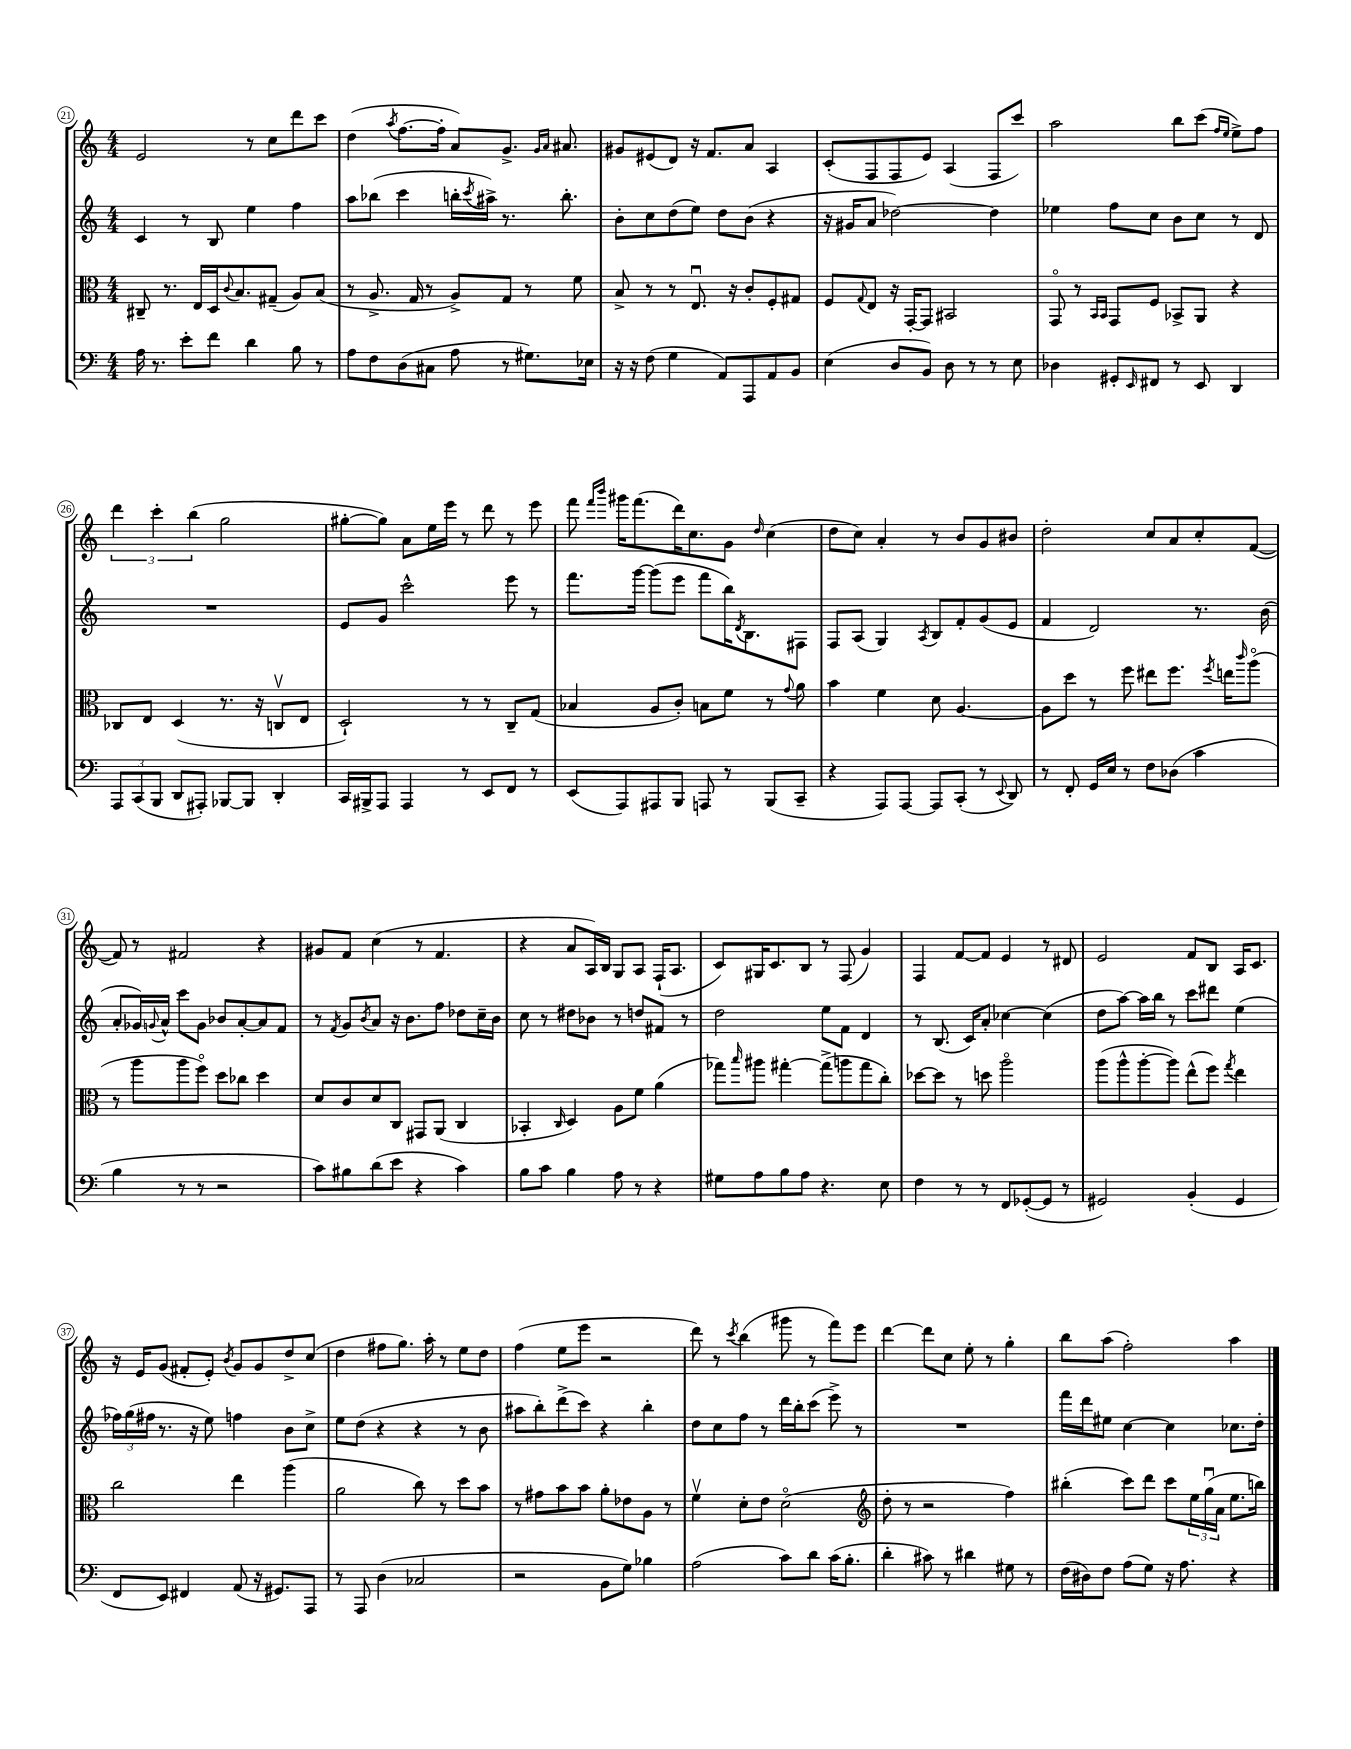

**kern	**kern	**kern	**kern
*staff4	*staff3	*staff2	*staff1
*clefF4	*clefC3	*clefG2	*clefG2
*k[]	*k[]	*k[]	*k[]
*M4/4	*M4/4	*M4/4	*M4/4
16A	8C#~	4c	2e
8.r	.	.	.
.	8.r	.	.
8e'	.	8r	.
.	16E	.	.
8f	16D	8B	.
.	8qqc	.	.
.	8.B	.	.
4d	.	4ee	8r
.	(8G#~	.	8cc
8B	8A)	4ff	8ddd
8r	(8B	.	8ccc
=	=	=	=
8A	8r	8aa	(4dd
8F	8.A^	(8bb-	.
.	.	.	8qaa
(8D	.	4ccc	[8.ff
.	16G	.	.
8C#	8r	.	.
.	.	.	16ff']
8A	8A^)	16bb'	8a)
.	.	8qccc	.
.	.	16aa#^)	.
8r	8G	8.r	8.g^
8.G#)	8r	.	.
.	.	.	16qqg
.	.	.	16qqa
.	.	8.bb'	8.a#
.	8f	.	.
16E-	.	.	.
=	=	=	=
16r	8B^	8b'	8g#
16r	.	.	.
(8F	8r	8cc	(8e#
4G	8r	(8dd	8d)
.	8.Eu	8ee)	16r
.	.	.	8.f
8AA)	.	8dd	.
.	16r	.	.
8AAA	8c'	(8b	8a
8AA	8F'	4r	4A
8BB	8G#	.	.
=	=	=	=
(4E	8F	16r	(8c'
.	.	16g#	.
.	8qqG	.	.
.	8E	8a	8F
8D	16r	[2dd-)	8F
.	[16GG'	.	.
8BB)	8GG]	.	8e)
8D	2BB#	.	(4A
8r	.	.	.
8r	.	4dd-]	8F
8E	.	.	8ccc)
=	=	=	=
4D-	8GGo	4ee-	2aa
.	8r	.	.
.	16qqBB	.	.
.	16qqBB	.	.
8GG#'	8GG	8ff	.
16qqEE	.	.	.
8FF#	8F	8cc	.
8r	8BB-^	8b	8bb
8EE	8AA	8cc	(8ccc
.	.	.	16qqff
.	.	.	16qqee
4DD	4r	8r	8ee^)
.	.	8d	8ff
=	=	=	=
12AAA	8C-	1r	6ddd
(12CC	.	.	.
.	8E	.	.
12BBB	.	.	6ccc'
8DD	(4D	.	.
.	.	.	(6bb
8AAA#')	.	.	.
[8BBB-	8.r	.	2gg
8BBB-]	.	.	.
.	16r	.	.
4DD'	8Cv	.	.
.	8E	.	.
=	=	=	=
16CC	2D`)	8e	[8gg#'
16BBB#^	.	.	.
8AAA	.	8g	8gg#])
4AAA	.	2ccc^^	8a
.	.	.	16ee
.	.	.	16eee
8r	8r	.	8r
8EE	8r	.	8ddd
8FF	8C~	8eee	8r
8r	(8G	8r	8eee
=	=	=	=
(8EE	4B-	8.fff	8fff
.	.	.	16qqfff
.	.	.	16qqbbb
8AAA)	.	.	16ggg#
.	.	[16ggg	(8.fff
8AAA#	8A	(8ggg]	.
8BBB	8c')	8eee	16ddd)
.	.	.	8.cc
8AAA	8B	8fff	.
8r	8f	16bb)	8g
.	.	8qd	.
.	.	8.B	.
.	.	.	16qqdd
(8BBB	8r	.	(4cc
.	8qqg	.	.
8CC~	8a	8F#	.
=	=	=	=
4r	4b	8F	8dd
.	.	(8A	8cc)
8AAA)	4f	4G)	4a'
[8AAA	.	.	.
.	.	8qA	.
8AAA]	8d	8B	8r
(8CC'	[4.A	8f'	8b
8r	.	(8g	8g
8qqEE	.	.	.
8DD)	.	8e	8b#
=	=	=	=
8r	8A]	4f	2dd'
8FF'	8dd	.	.
16GG	8r	2d)	.
16E	.	.	.
8r	8ff	.	.
8F	8ee#	.	8cc
(8D-	8.ff	.	8a
4c	.	8.r	8cc'
.	8qff	.	.
.	16ee	.	.
.	16qqccc	.	.
.	(8aao	.	([8f
.	.	(16b	.
=	=	=	=
4B	8r	8a'	8f])
.	8aa	16g-)	8r
.	.	8qqg	.
.	.	16a^^	.
8r	8aa	8ccc	2f#
8r	8ffo)	8g	.
2r	8dd	8b-	.
.	8cc-	[8a'	.
.	4dd	8a]	4r
.	.	8f	.
=	=	=	=
8c)	8d	8r	8g#
.	.	8qf	.
8B#	8c	8g	8f
.	.	8qb	.
(8d	8d	8a	(4cc
8e	8C	16r	.
.	.	8.b	.
4r	8GG#	.	8r
.	(8AA	8ff	4.f
4c)	4C	8dd-	.
.	.	16cc~	.
.	.	16b	.
=	=	=	=
8B	4BB-'	8cc	4r
8c	.	8r	.
.	16qqC	.	.
4B	4D)	8dd#	8a
.	.	8b-	16A)
.	.	.	16B
8A	8A	8r	8G
8r	8f	8dd	8A
4r	(4a	8f#	(16F`
.	.	.	8.A
.	.	8r	.
=	=	=	=
8G#	8gg-)	2dd	8c)
.	16qqbb	.	.
8A	8aa#	.	16G#
.	.	.	8.c
8B	[4gg#'	.	.
8A	.	.	8B
4.r	(8gg#^]	8ee	8r
.	8aa	8f	(8F
.	8gg#	4d	4g)
8E	8cc')	.	.
=	=	=	=
4F	[8dd-	8r	4F
.	8dd-]	(8.B	.
8r	8r	.	[8f
.	.	16c)	.
8r	8dd	8a'	8f]
8FF	2aao	[4cc-	4e
([8GG-'	.	.	.
8GG-]	.	(4cc-]	8r
8r	.	.	8d#
=	=	=	=
2GG#)	(8aa	8dd	2e
.	8aa^^	[8aa)	.
.	[8aa'	16aa]	.
.	.	16bb	.
.	8aa])	8r	.
(4BB'	(8ee^^	8ccc	8f
.	8ff)	8ddd#	8B
.	8qgg	.	.
4GG#	4ee	(4ee	16A
.	.	.	8.c
=	=	=	=
8FF	2cc	24ff-)	16r
.	.	(24gg	.
.	.	.	16e
.	.	24ff#	.
8EE)	.	8.r	(8g
4FF#	.	.	8f#'
.	.	16r	.
.	.	8ee)	8e')
.	.	.	8qb
(8AA	4ee	4ff	8g
16r	.	.	8g
8.GG#)	.	.	.
.	(4aa	8b	8dd^
8AAA	.	8cc^	(8cc
=	=	=	=
8r	2a	8ee	4dd
8AAA	.	(8dd	.
(4D	.	4r	8ff#
.	.	.	8.gg)
2C-	8cc)	4r	.
.	.	.	16aa'
.	8r	.	8r
.	8dd	8r	8ee
.	8b	8b	8dd
=	=	=	=
2r	8r	8aa#	(4ff
.	8g#	8bb')	.
.	8b	(8ddd^	8ee
.	8b	8ccc)	8eee
8BB	8a'	4r	2r
8G)	8e-	.	.
4B-	8A	4bb'	.
.	8r	.	.
=	=	=	=
(2A	4fv	8dd	8ddd)
.	.	8cc	8r
.	.	.	8qccc
.	8d'	8ff	(4bb
.	8e	8r	.
8c)	(2do	16ddd	8ggg#
.	.	16bb'	.
8d	.	(8ccc	8r
(16c	.	8eee^)	8fff)
8.B'	.	.	.
.	.	8r	8eee
=	=	=	=
*	*clefG2	*	*
4d'	8dd'	1r	[4ddd
.	8r	.	.
8c#)	2r	.	8ddd]
8r	.	.	8cc
4d#	.	.	8ee'
.	.	.	8r
8G#	4ff)	.	4gg'
8r	.	.	.
=	=	=	=
(16F	(4bb#'	16fff	8bb
16D#)	.	16ddd	.
8F	.	8ee#	(8aa
(8A	8ccc)	[4cc	2ff')
8G)	8ddd	.	.
16r	8ccc	4cc]	.
8.A	.	.	.
.	24ee	.	.
.	(24ggu	.	.
.	24a	.	.
4r	8.ee	8.cc-	4aa
.	16bb)	16dd'	.
==	==	==	==
*-	*-	*-	*-
